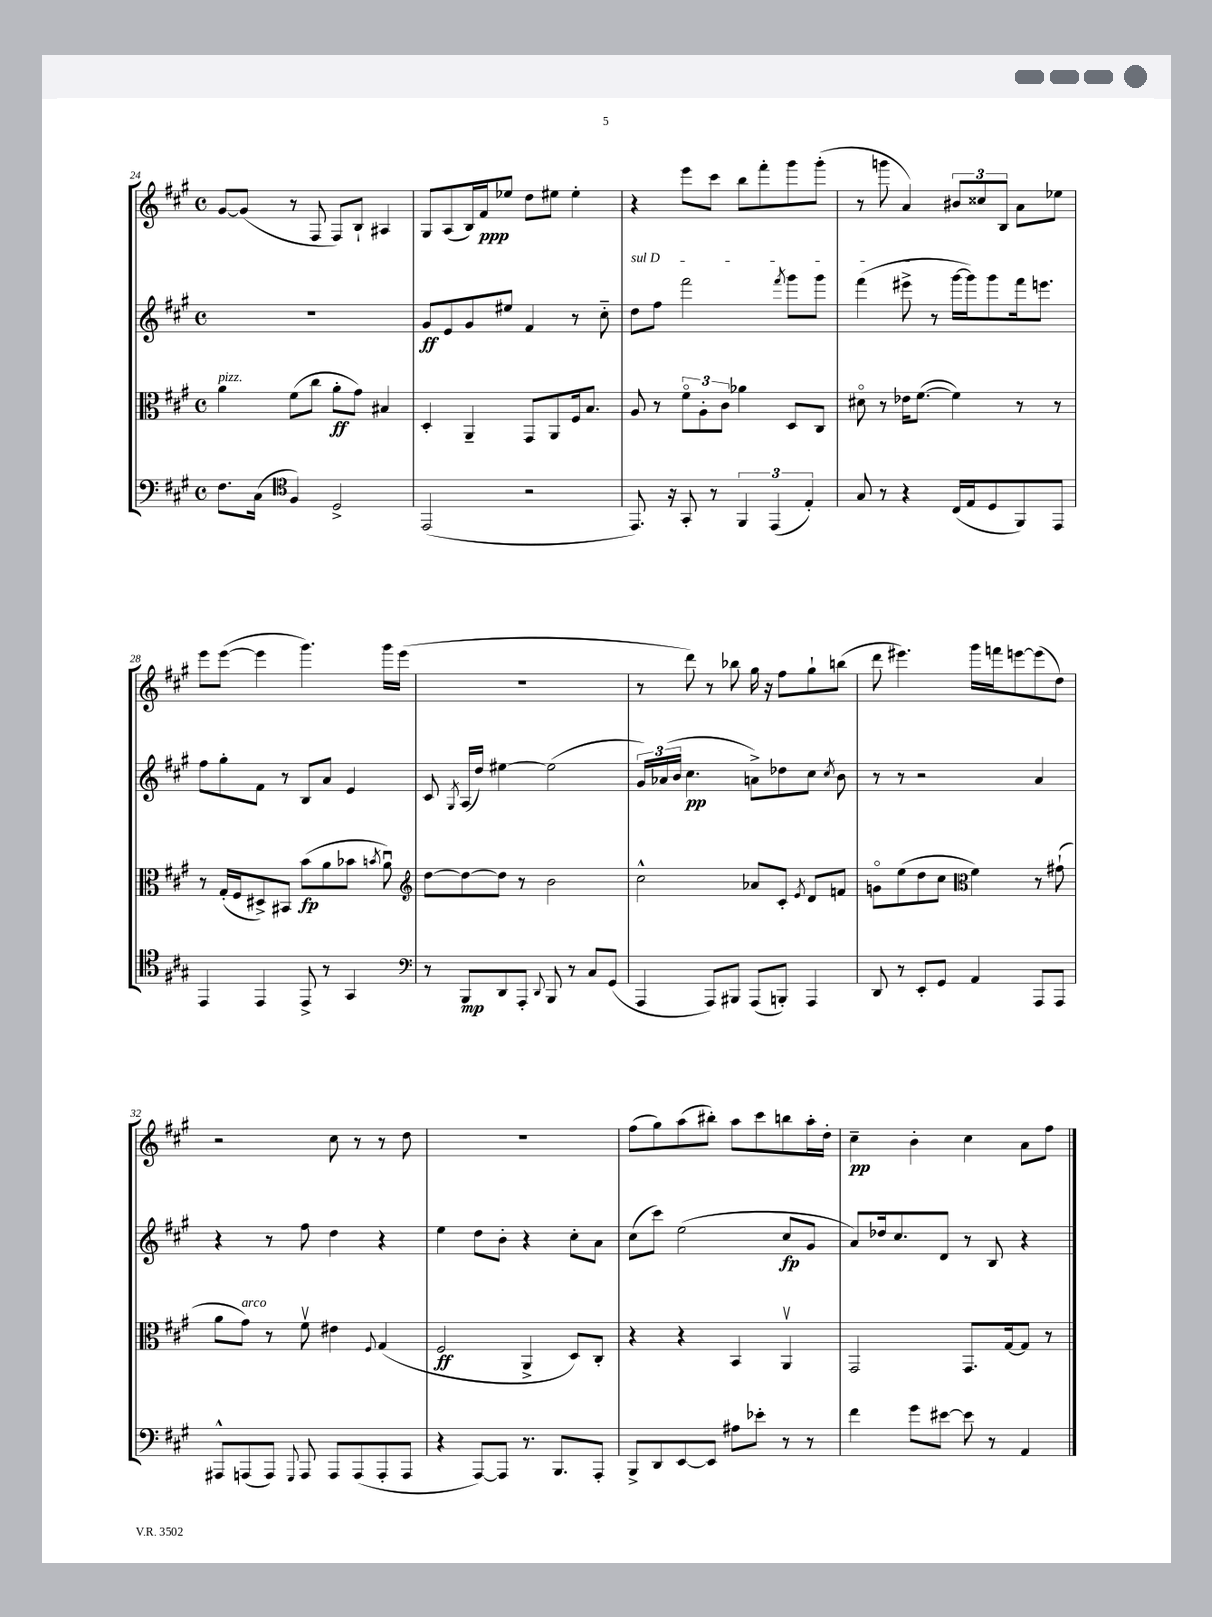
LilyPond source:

<<
\new StaffGroup <<
\new Staff = "s0" {
    \clef treble \key a \major \defaultTimeSignature \time 4/4
    \autoBeamOff gis'8[~ gis'8]( r8 fis8 fis8[) b8]-! ais4 |
    gis8[ a8( b16) fis'16\ppp ees''8] d''8[ eis''8] eis''4-. |
    r4 e'''8[ cis'''8] b''8[ fis'''8-. gis'''8 gis'''8]-.( |
    r8 g'''8 a'4) \tuplet 3/2 { bis'8[ cisis''8 b8] } a'8[ ees''8] |
    e'''8[ e'''8]~( e'''4 gis'''4.) gis'''16[ e'''16]( |
    R1 |
    r8 d'''8) r8 bes''8 gis''16 r16 fis''8[ gis''8-! b''8]( |
    d'''8 eis'''4.) gis'''16[ f'''16 e'''8~ e'''8( d''8]) |
    r2 cis''8 r8 r8 d''8 |
    R1 |
    fis''8[( gis''8) a''8( bis''8]-.) a''8[ cis'''8 b''8 a''16-. d''16]-. |
    cis''4--\pp b'4-. cis''4 a'8[ fis''8] \bar "|." |
}
\new Staff = "s1" {
    \clef treble \key a \major \defaultTimeSignature \time 4/4
    \autoBeamOff R1 |
    gis'8[\ff e'8 gis'8 eis''8] fis'4 r8 cis''8-_ |
    \once \override TextSpanner.bound-details.left.text = \markup { \italic "sul D" } d''8[\startTextSpan fis''8] fis'''2 \acciaccatura { fis'''8 } gis'''8[ gis'''8] |
    fis'''4( eis'''8->\stopTextSpan r8 gis'''16[~ gis'''16) gis'''8 fis'''16 e'''8.] |
    fis''8[ gis''8-. fis'8] r8 b8[ a'8] e'4 |
    cis'8 \acciaccatura { gis8 } a16[( d''16]) eis''4~ eis''2( |
    \tuplet 3/2 { gis'16[) aes'16( b'16] } cis''4.\pp a'8[->) des''8 cis''8] \acciaccatura { cis''8 } b'8 |
    r8 r8 r2 a'4 |
    r4 r8 fis''8 d''4 r4 |
    e''4 d''8[ b'8]-. r4 cis''8[-. a'8] |
    cis''8[( cis'''8]) e''2( cis''8[\fp gis'8] |
    a'8[) des''16 cis''8. d'8] r8 b8 r4 \bar "|." |
}
\new Staff = "s2" {
    \clef alto \key a \major \defaultTimeSignature \time 4/4
    \autoBeamOff a'4^\markup { \italic "pizz." } fis'8[( cis''8] a'8[-.\ff gis'8]) bis4 |
    d4-. a,4-- gis,8[ a,8 fis16 b8.] |
    a8 r8 \tuplet 3/2 { fis'8[\flageolet a8-. cis'8] } aes'4 d8[ cis8] |
    dis'8\flageolet r8 ees'16[ fis'8.]~( fis'4) r8 r8 |
    r8 gis16[-.( fis16 dis8->) bis,8] b'8[\fp( a'8 bes'8] \acciaccatura { b'8 } a'8\downbow) |
    \clef treble d''8[~ d''8~ d''8] r8 b'2 |
    cis''2-^ aes'8[ cis'8]-. \acciaccatura { e'8 } d'8[ f'8] |
    g'8[\flageolet e''8( d''8 cis''8] \clef alto fis'4) r8 gis'8-!( |
    a'8[ gis'8]^\markup { \italic "arco" }) r8 fis'8\upbow eis'4 \appoggiatura { fis8 } gis4( |
    fis2\ff a,4-> d8[) cis8]-. |
    r4 r4 b,4 a,4\upbow |
    gis,2 gis,8.[ gis16~ gis8] r8 \bar "|." |
}
\new Staff = "s3" {
    \clef bass \key a \major \defaultTimeSignature \time 4/4
    \autoBeamOff fis8.[ cis16]( \clef tenor fis4) d2-> |
    e,2( r2 |
    e,8.) r16 gis,8-. r8 \tuplet 3/2 { fis,4 e,4( e4-.) } |
    gis8 r8 r4 cis16[( e16 d8 fis,8) e,8] |
    e,4 e,4 e,8-> r8 gis,4 |
    \clef bass r8 b,,8[\mp d,8 a,,8]-. \appoggiatura { d,8 } b,,8 r8 cis8[ gis,8]( |
    a,,4 a,,8[) bis,,8] a,,8[( b,,8]-.) a,,4 |
    d,8 r8 e,8[-. gis,8] a,4 a,,8[ a,,8] |
    ais,,8[-^ a,,8( a,,8]) \appoggiatura { gis,,8 } a,,8 a,,8[ a,,8( a,,8-. a,,8] |
    r4 a,,8[~) a,,8] r8. b,,8.[ a,,8]-. |
    b,,8[-> d,8 e,8~ e,8] ais8[ ees'8]-. r8 r8 |
    fis'4 gis'8[ eis'8]~ eis'8 r8 a,4 \bar "|." |
}
>>
>>
\layout { \context { \Score currentBarNumber = #24 } }
